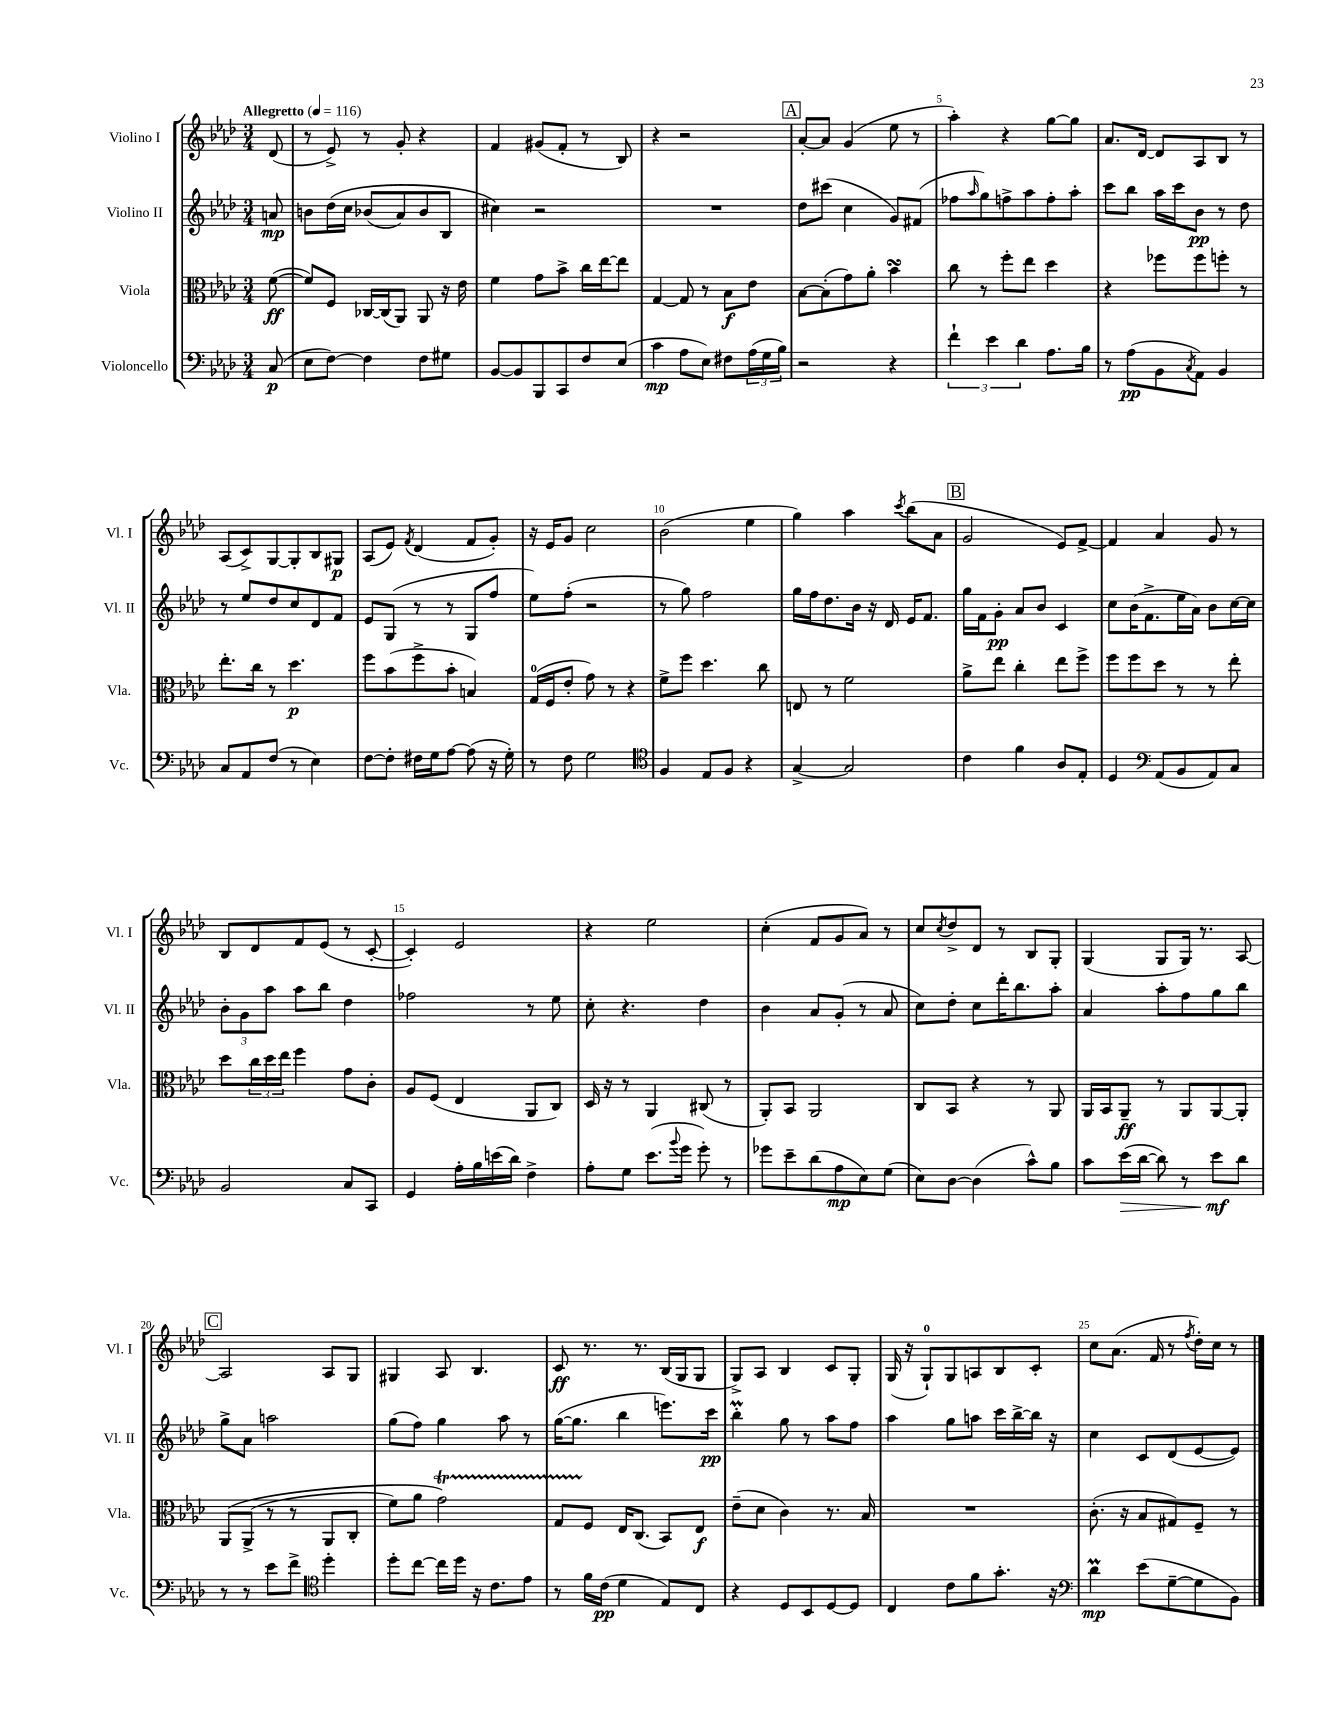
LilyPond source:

<<
\new StaffGroup <<
\new Staff = "s0" \with { instrumentName = "Violino I" shortInstrumentName = "Vl. I" } {
    \clef treble \key aes \major \numericTimeSignature \time 3/4 \partial 8 \tempo "Allegretto" 4 = 116
    des'8( |
    r8 ees'8->) r8 g'8-. r4 |
    f'4 gis'8( f'8-. r8 bes8) |
    r4 r2 |
    \mark \markup { \box "A" } aes'8~-. aes'8 g'4( ees''8 r8 |
    aes''4-.) r4 g''8~ g''8 |
    aes'8. des'16~ des'8 aes8 bes8 r8 |
    aes8( c'8->) g8~ g8-. bes8 gis8\p |
    aes8( ees'8) \acciaccatura { f'8 } des'4( f'8 g'8-.) |
    r16 ees'16 g'8 c''2 |
    bes'2( ees''4 |
    g''4) aes''4 \acciaccatura { c'''8 } bes''8( aes'8 |
    \mark \markup { \box "B" } g'2 ees'8) f'8~-> |
    f'4 aes'4 g'8 r8 |
    bes8 des'8 f'8 ees'8( r8 c'8~-. |
    c'4-.) ees'2 |
    r4 ees''2 |
    c''4-.( f'8 g'8 aes'8) r8 |
    c''8 \acciaccatura { c''8 } des''8-> des'8 r8 bes8 g8-. |
    g4( g8 g16) r8. aes8~ |
    \mark \markup { \box "C" } aes2 aes8 g8 |
    gis4 aes8 bes4. |
    c'8\ff r8. r8. bes16( g16 g8 |
    g8->) aes8 bes4 c'8 g8-. |
    g16( r16 g8-0-!) g8 a8 bes8 c'8-. |
    c''8 aes'8.( f'16 r8 \acciaccatura { f''8 } des''16-.) c''16 r8 \bar "|." |
}
\new Staff = "s1" \with { instrumentName = "Violino II" shortInstrumentName = "Vl. II" } {
    \clef treble \key aes \major \numericTimeSignature \time 3/4 \partial 8
    a'8\mp |
    b'8 des''16\( c''16 bes'8( aes'8) bes'8 bes8 |
    cis''4\) r2 |
    R2. |
    \mark \markup { \box "A" } des''8 cis'''8( c''4 g'8) fis'8( |
    fes''8 \grace { aes''16 } g''8) f''8-> aes''8 f''8-. aes''8-. |
    c'''8 bes''8 aes''16 c'''16 bes'8\pp r8 des''8 |
    r8 ees''8 des''8 c''8 des'8 f'8 |
    ees'8 g8( r8 r8 g8 f''8 |
    ees''8) f''8-.( r2 |
    r8 g''8) f''2 |
    g''16 f''16 des''8. bes'16 r16 des'16 ees'16 f'8. |
    \mark \markup { \box "B" } g''16 f'16 g'8-.\pp aes'8 bes'8 c'4 |
    c''8 bes'16( f'8.-> ees''16 aes'16) bes'8 c''16~ c''16 |
    \tuplet 3/2 { bes'8-. g'8 aes''8 } aes''8 bes''8 des''4 |
    fes''2 r8 ees''8 |
    c''8-. r4. des''4 |
    bes'4 aes'8 g'8-.( r8 aes'8 |
    c''8) des''8-. c''8 des'''16-. bes''8. aes''8-. |
    aes'4 aes''8-. f''8 g''8 bes''8 |
    \mark \markup { \box "C" } g''8-> aes'8 a''2 |
    g''8( f''8) g''4 aes''8 r8 |
    g''16~( g''8. bes''4 e'''8.) c'''16\pp |
    bes''4-.\prall g''8 r8 aes''8 f''8 |
    aes''4 g''8 a''8 c'''16 bes''16~-> bes''16 r16 |
    c''4 c'8 des'8( ees'8~ ees'8) \bar "|." |
}
\new Staff = "s2" \with { instrumentName = "Viola" shortInstrumentName = "Vla." } {
    \clef alto \key aes \major \numericTimeSignature \time 3/4 \partial 8
    f'8~\ff( |
    f'8) f8 ces16~ ces16( aes,8) aes,8 r16 ees'16 |
    f'4 g'8 bes'8-> c''16 ees''16~ ees''8 |
    g4~ g8 r8 bes8\f ees'8 |
    \mark \markup { \box "A" } bes8~ bes8-.( g'8) aes'8-. bes'4\turn |
    c''8 r8 f''8-. ees''8 des''4 |
    r4 fes''8 fes''8 f''8-. r8 |
    ees''8.-. c''16 r8 des''4.\p |
    f''8 bes'8( f''8-> bes'8-. b4) |
    g16-0( f16 ees'8-. g'8) r8 r4 |
    f'8-> f''8 des''4. c''8 |
    e8 r8 f'2 |
    \mark \markup { \box "B" } aes'8-> ees''8 c''4-. ees''8 f''8-> |
    f''8 f''8 des''8 r8 r8 ees''8-. |
    des''8 \tuplet 3/2 { c''16 des''16 ees''16 } f''4 g'8 c'8-. |
    aes8 f8( ees4 aes,8 c8) |
    des16 r16 r8 aes,4 cis8( r8 |
    aes,8-.) bes,8 aes,2 |
    c8 bes,8 r4 r8 aes,8 |
    aes,16 bes,16 aes,8--\ff r8 aes,8 aes,8~ aes,8-. |
    \mark \markup { \box "C" } aes,8\( aes,8->( r8 r8 aes,8 c8-. |
    f'8) aes'8 g'2\startTrillSpan\) |
    g8 f8\stopTrillSpan ees16 c8.( bes,8) ees8\f |
    ees'8--( des'8 c'4) r8. bes16 |
    R2. |
    c'8.-.( r16 bes8 gis8) f8-- r8 \bar "|." |
}
\new Staff = "s3" \with { instrumentName = "Violoncello" shortInstrumentName = "Vc." } {
    \clef bass \key aes \major \numericTimeSignature \time 3/4 \partial 8
    c8\p( |
    ees8 f8~) f4 f8 gis8 |
    bes,8~ bes,8 bes,,8 c,8 f8 ees8( |
    c'4\mp aes8 ees8) fis8 \tuplet 3/2 { aes16( g16 bes16) } |
    \mark \markup { \box "A" } r2 r4 |
    \tuplet 3/2 { f'4-! ees'4 des'4 } aes8. bes16 |
    r8 aes8\pp( bes,8 \acciaccatura { c8 } aes,8) bes,4 |
    c8 aes,8 f8( r8 ees4) |
    f8~ f8-. fis16 g16 aes8~ aes8( r16 g16-.) |
    r8 f8 g2 |
    \clef tenor f4 ees8 f8 r4 |
    g4~-> g2 |
    \mark \markup { \box "B" } c'4 f'4 aes8 ees8-. |
    des4 \clef bass aes,8( bes,8 aes,8) c8 |
    bes,2 c8 c,8 |
    g,4 aes16-. bes16 e'16( des'16) f4-> |
    aes8-. g8 ees'8.( \appoggiatura { bes'8 } g'16 g'8-.) r8 |
    ges'8 ees'8-- des'8( aes8\mp ees8) g8( |
    ees8) des8~ des4( c'8-^) bes8 |
    c'8 ees'16\>( des'16~ des'8) r8 ees'8\mf\! des'8 |
    \mark \markup { \box "C" } r8 r8 ees'8 f'8-> \clef tenor des''4-. |
    des''8-. c''8~ c''16 des''16 r16 c'8. ees'8 |
    r8 f'16 c'16\pp( des'4 ees8) c8 |
    r4 des8 bes,8 des8~ des8 |
    c4 c'8 f'8 g'8.-. r16 |
    \clef bass des'4\prall\mp ees'8( g8~-- g8 bes,8) \bar "|." |
}
>>
>>
\layout { \context { \Score \override BarNumber.break-visibility = ##(#f #t #t) barNumberVisibility = #(every-nth-bar-number-visible 5) } }
